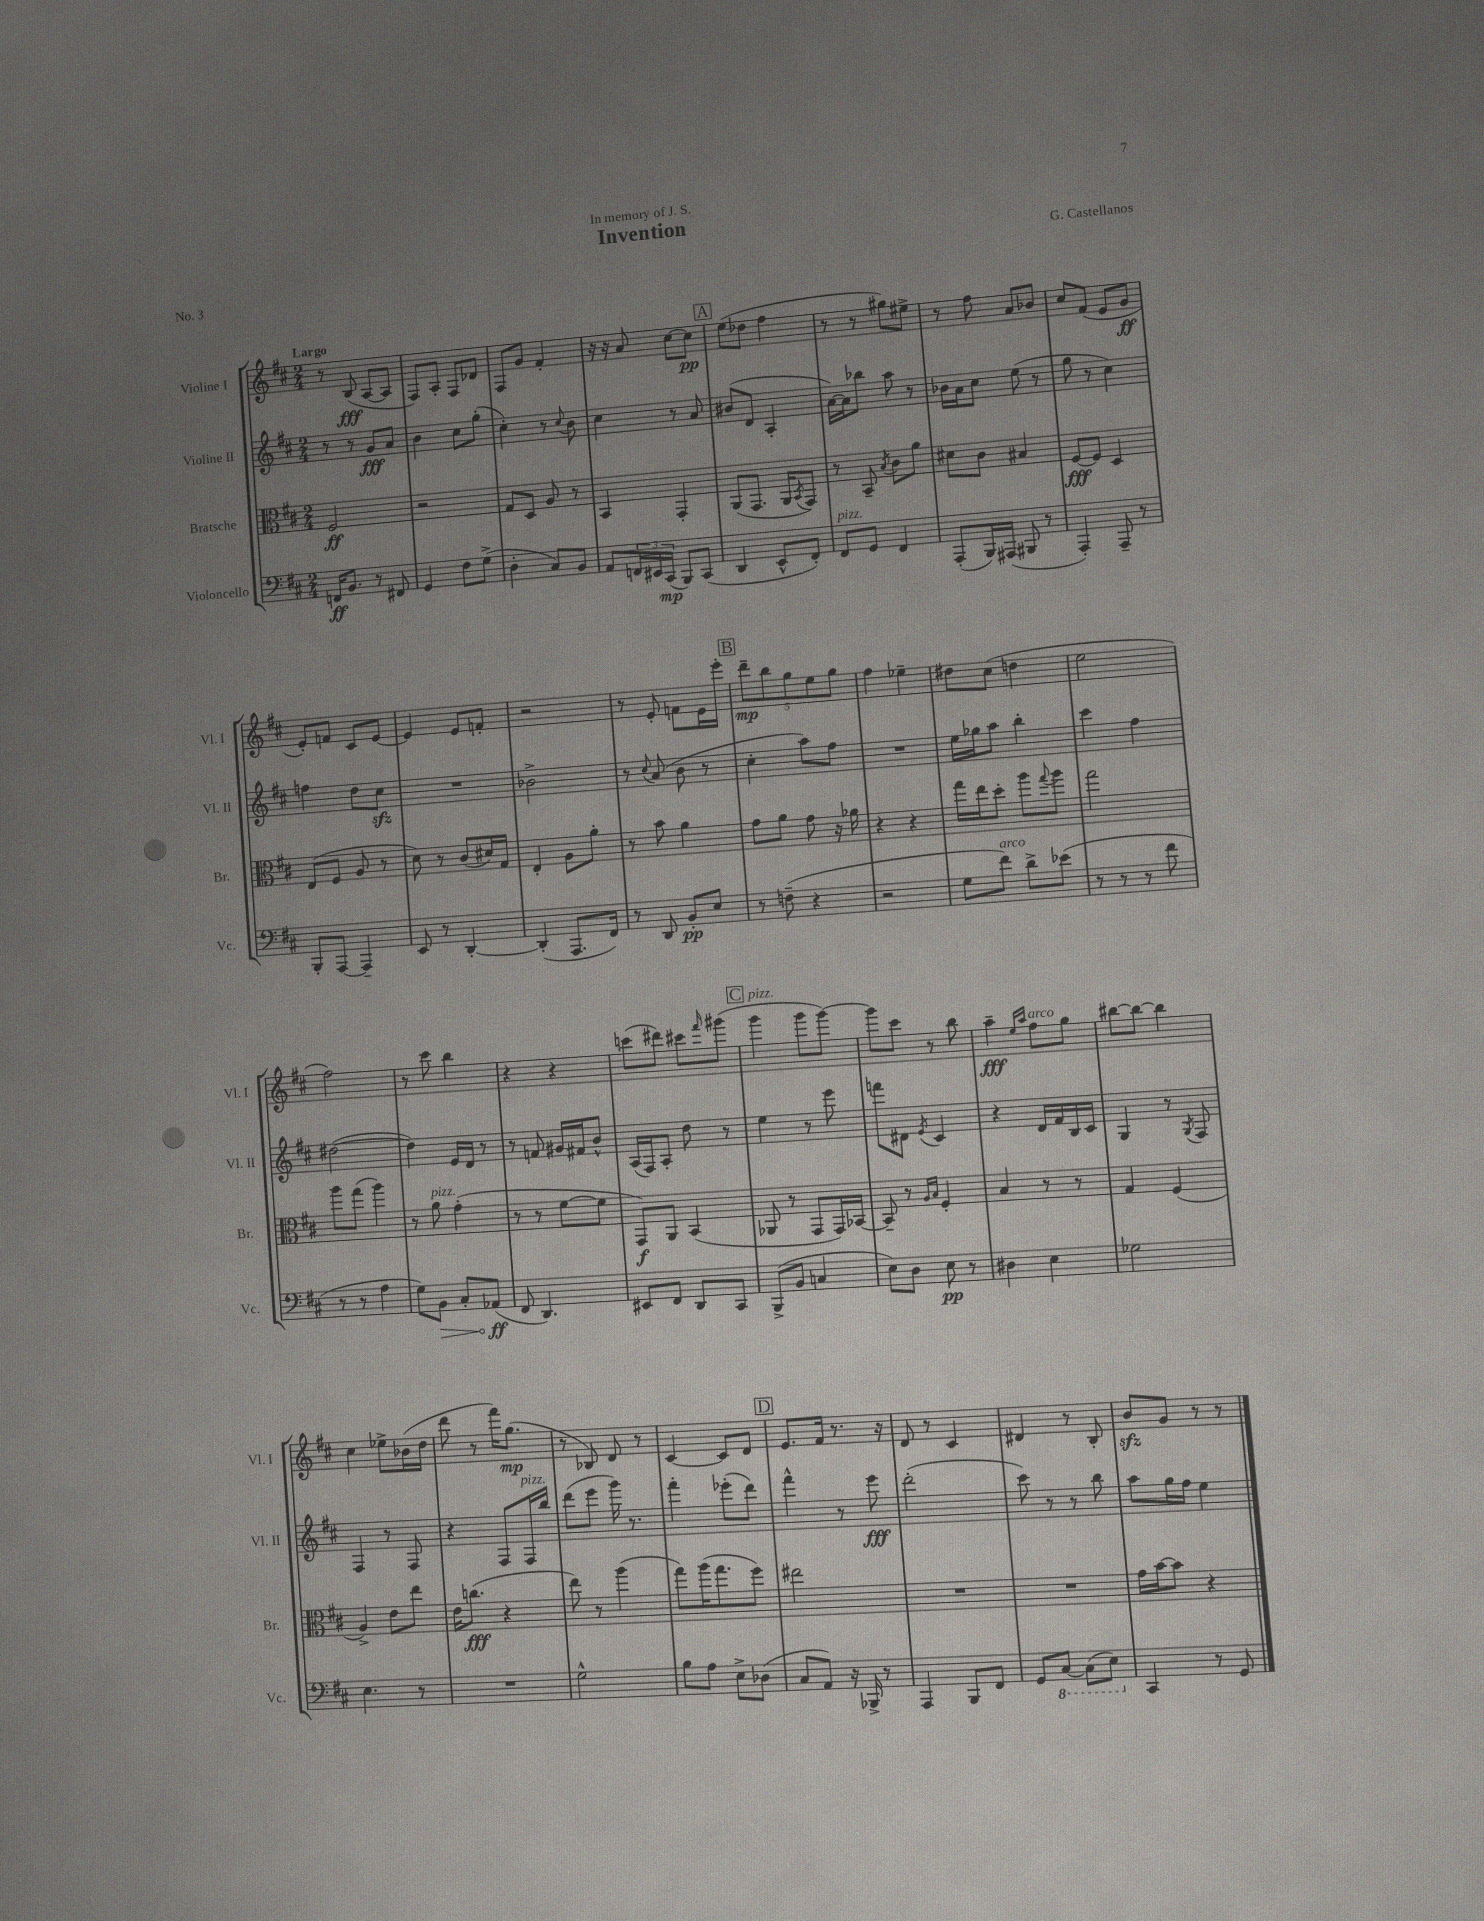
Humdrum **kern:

**kern	**kern	**kern	**kern
*staff4	*staff3	*staff2	*staff1
*clefF4	*clefC3	*clefG2	*clefG2
*k[f#c#]	*k[f#c#]	*k[f#c#]	*k[f#c#]
*M2/4	*M2/4	*M2/4	*M2/4
16FF	2F#	8r	8r
8.BB	.	.	.
.	.	8r	(8B
8r	.	8g	[8A
8FF#	.	8a	8A]
=	=	=	=
4GG	2r	4b	8F#)
.	.	.	8A'
8F#	.	8cc#	8F#
(8G^	.	(8gg'	8d-
=	=	=	=
4D'	8G	4cc#')	8F#
.	8D	.	8g
8C#)	8A	8r	4f#'
.	.	8qqcc#	.
8BB	8r	8b	.
=	=	=	=
8AA	4BB	4cc#	16r
.	.	.	16r
24FF	.	.	8a
24EE#	.	.	.
(24CC#	.	.	.
8BBB)	4GG'	8r	[8cc#
(8CC#	.	8a	8cc#]
=	=	=	=
4DD	(8AA	(8b#	(8ee
.	8.GG	8d	8dd-
8EE^^	.	4A'	4ff#
.	16AA	.	.
.	8qBB	.	.
8FF#')	8GG)	.	.
=	=	=	=
8FF#	8r	[16a)	8r
.	.	16a]	.
8GG	8BB~	8bb-	8r
.	8qB	.	.
4FF#	8c#	8aa	8gg#)
.	8a	8r	8ee#^
=	=	=	=
(8AAA'	8d#	16b-	8r
.	.	16a	.
16BBB)	8c#	8cc#	8ff#
(16AAA#	.	.	.
8BBB#	4B#	(8ee	8a
8r	.	8r	8b-
=	=	=	=
4AAA')	[8F#	8gg	8cc#
.	8F#]	8r	(8f#
8AAA~	4D	4cc#)	8e
8r	.	.	8g
=	=	=	=
8BBB'	(8E	4ff	8e')
[8AAA	8F#	.	8f
4AAA~]	8A	8dd	8c#
.	8r	8cc#	[8e
=	=	=	=
8EE	8d)	2r	4e]
8r	8r	.	.
[4DD'	(8c#	.	8e
.	16d#)	.	8f'
.	16G	.	.
=	=	=	=
(4DD']	4E'	2b-^	2r
8.AAA	8A	.	.
.	8a'	.	.
16FF#)	.	.	.
=	=	=	=
8r	8r	8r	8r
.	.	8qqcc#	.
8DD	8b	(8a	8e'
8BB'	4a	8b	8f
8E	.	8r	16e
.	.	.	16eee'
=	=	=	=
8r	8g	4cc#'	10ddd~
.	.	.	10bb
(8F~	8a	.	.
.	.	.	10gg
4r	8g	8aa)	.
.	.	.	10ee
.	16r	8ff#	.
.	.	.	10gg
.	16a-	.	.
=	=	=	=
2r	4r	2r	4ff#
.	4r	.	4ee-~
=	=	=	=
8G	16gg	16ee	8dd#
.	16ee	16gg-	.
8f#)	8dd'	8aa	(8cc#
8d^	8aa	4bb'	4dd
.	8qqgg	.	.
(8e-	8aa	.	.
=	=	=	=
8r	2gg	4ccc#	2ee
8r	.	.	.
8r	.	4ff#	.
8f#	.	.	.
=	=	=	=
8r	8aa	([2dd#	2ff#)
8r	(8gg	.	.
4A	4aa)	.	.
=	=	=	=
8G)	8r	4dd#])	8r
8BB	8a	.	8ccc#
8C#'	(4g'	16e	4bb
.	.	16d	.
(8AA-	.	8r	.
=	=	=	=
8FF#	8r	8r	4r
4.DD)	8r	8f	.
.	[8f#	16g#	4r
.	.	16f#	.
.	8f#]	8b^^	.
=	=	=	=
8EE#	8GG)	(16A	(8ccc
.	.	16F#)	.
8FF#	8AA	8A'	8ddd#)
8DD	(4BB	8dd	8ccc#
.	.	.	16qqfff#
8CC#	.	8r	(8ggg#
=	=	=	=
(8BBB^	8AA-	4ee	4ggg
8BB	8r	.	.
4C	8GG	8r	8ggg
.	16GG)	8eee	[8ggg)
.	[16BB-	.	.
=	=	=	=
8E)	8BB-~]	8fff	8ggg]
8D	8r	8d#	8ccc#
.	16qqA	.	.
.	16qqB	8qe	.
8E	4F#'	4c#	8r
8r	.	.	8bb
=	=	=	=
4D#	4B	4r	4aa~
.	.	.	16qqee
.	.	.	16qqaa
4E	8r	16d	8ff#
.	.	16f#	.
.	8r	16B	8gg
.	.	16c#	.
=	=	=	=
2G-	4G	4G	[8bb#
.	.	.	8bb#_
.	(4F#	8r	4bb#]
.	.	8qG	.
.	.	8F#	.
=	=	=	=
4.E	4A^)	4F#	4cc#
.	8e	8r	8ee-^
8r	8ee	8F#	(16b-
.	.	.	16dd
=	=	=	=
2r	16e	4r	8ddd
.	(8.cc	.	.
.	.	.	8r
.	4r	8F#	16fff#)
.	.	.	(8.gg
.	.	16F#	.
.	.	16bb	.
=	=	=	=
2G^^	8ee)	(8ddd	8r
.	8r	8eee	8B-)
.	(4aa	16ggg)	8d
.	.	8.r	.
.	.	.	8r
=	=	=	=
8B	8gg)	4fff#'	[4c#
8A	(16aa	.	.
.	8.gg	.	.
8E^	.	(8eee-'	8c#]
(8D-	8ff#)	8ddd)	8d
=	=	=	=
8C#	2ee#	4fff#^^	8.e
8AA)	.	.	.
.	.	.	16f#
16r	.	8r	8.r
16BBB-^	.	.	.
8r	.	8eee	.
.	.	.	16r
=	=	=	=
4AAA	2r	(2ddd'	8d
.	.	.	8r
8BBB	.	.	4c#
8FF#	.	.	.
=	=	=	=
8GG	2r	8ccc#)	4d#
[8CC#	.	8r	.
(8CC#]	.	8r	8r
8EE)	.	8bb	8B'
=	=	=	=
4CC#	16g	8aa	8b
.	[16b	.	.
.	8b]	16gg	8g
.	.	16ff#	.
8r	4r	4ee	8r
8GG	.	.	8r
==	==	==	==
*-	*-	*-	*-
